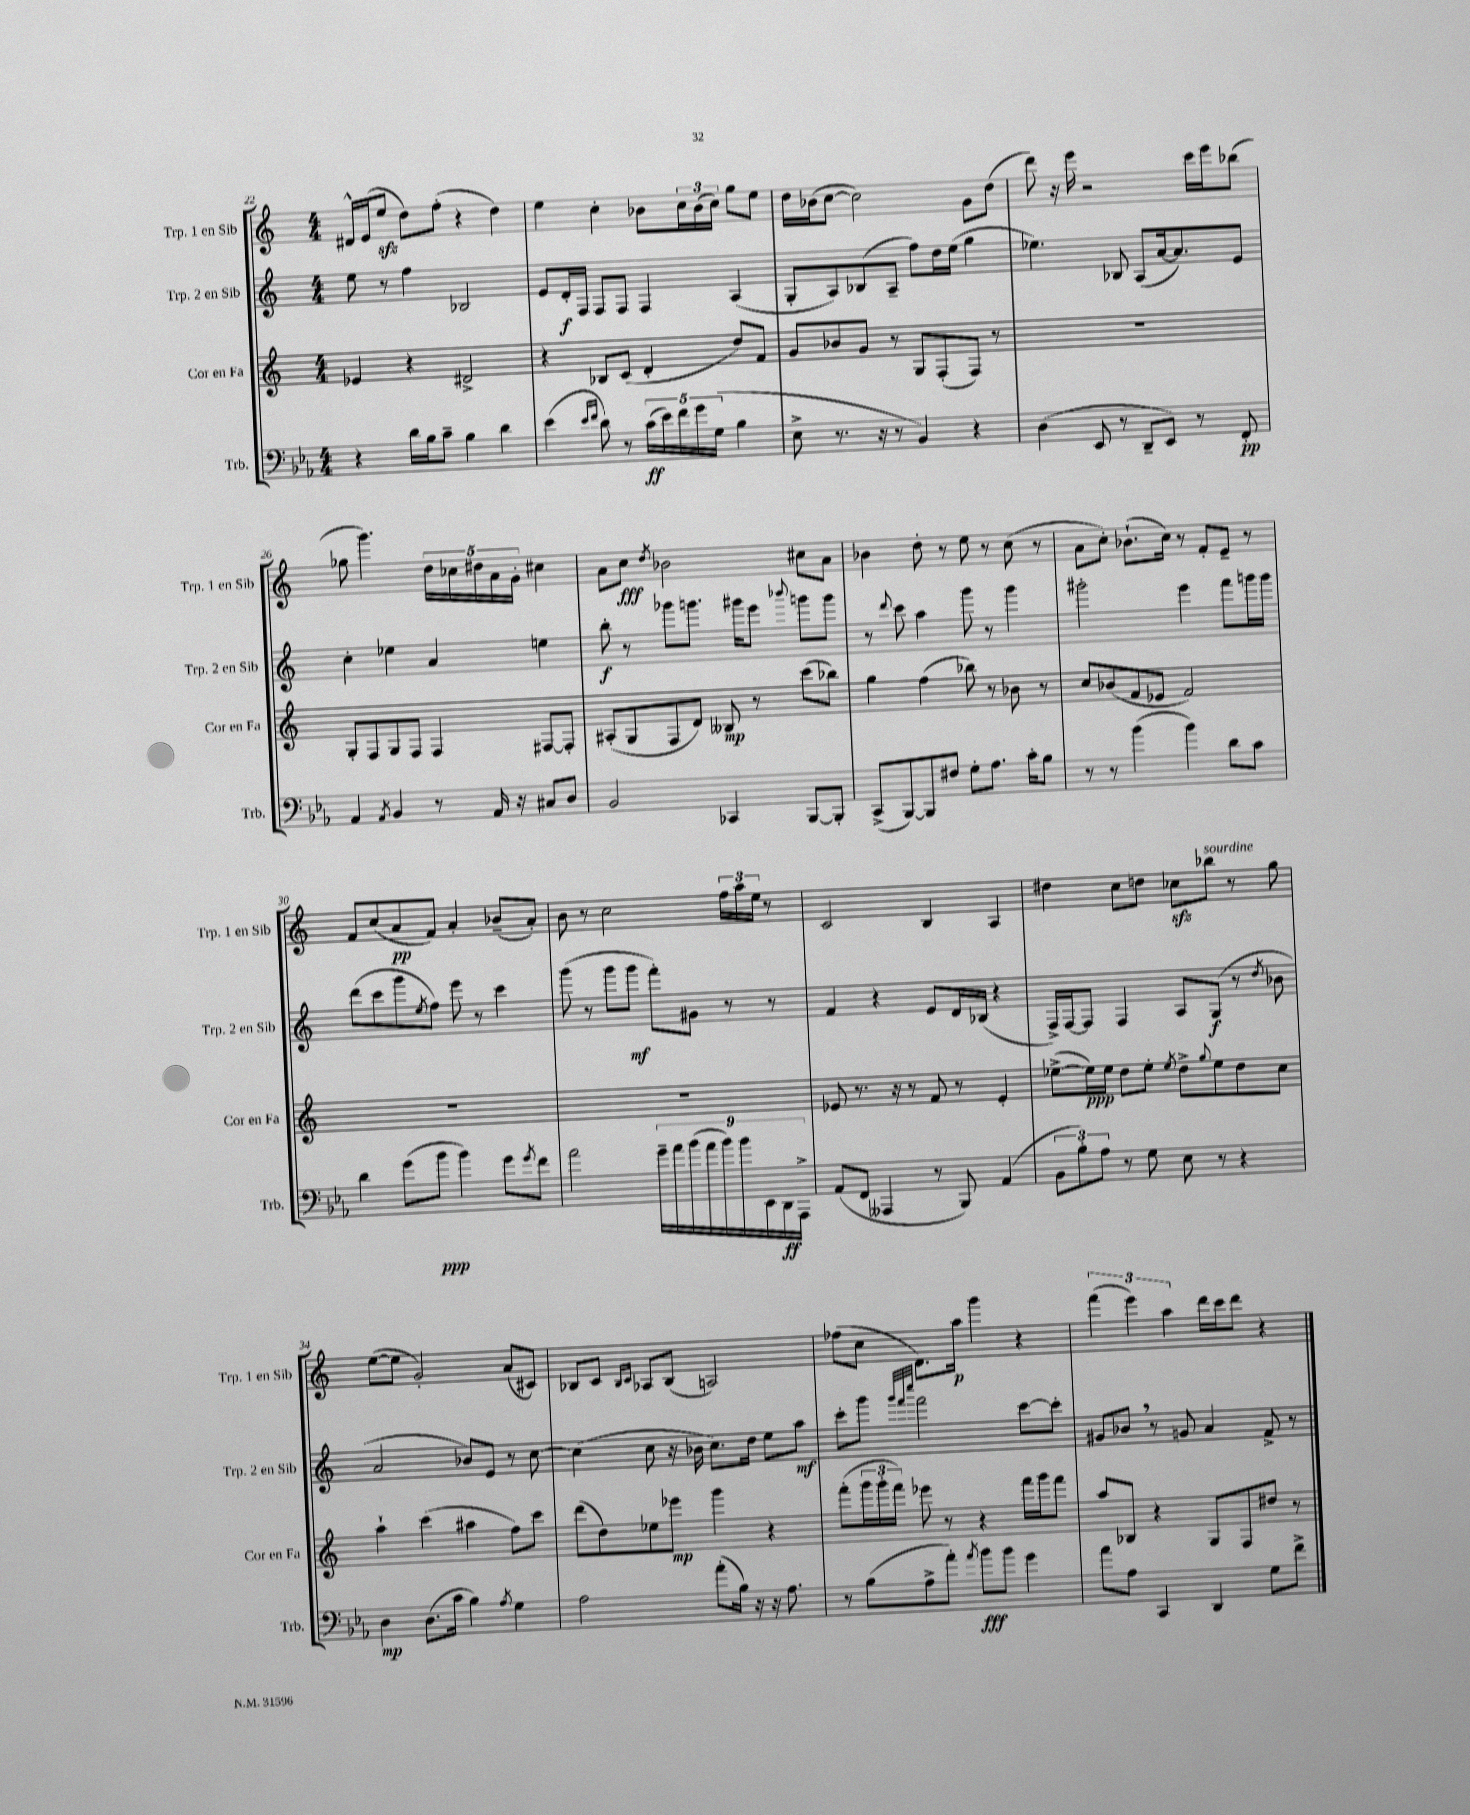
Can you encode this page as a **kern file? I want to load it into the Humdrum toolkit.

**kern	**dynam	**kern	**dynam	**kern	**dynam	**kern	**dynam
*part4	*part4	*part3	*part3	*part2	*part2	*part1	*part1
*staff4	*staff4	*staff3	*staff3	*staff2	*staff2	*staff1	*staff1
*I"Trb.	*	*I"Cor en Fa	*	*I"Trp. 2 en Sib	*	*I"Trp. 1 en Sib	*
*I'Trb.	*	*I'Cor en Fa	*	*I'Trp. 2 en Sib	*	*I'Trp. 1 en Sib	*
*clefF4	*	*clefG2	*	*clefG2	*	*clefG2	*
*k[b-e-a-]	*	*k[]	*	*k[]	*	*k[]	*
*M4/4	*	*M4/4	*	*M4/4	*	*M4/4	*
=22	=22	=22	=22	=22	=22	=22	=22
4r	.	4e-X/	.	8ee\	.	16d#X^^/LL	.
.	.	.	.	.	.	(16e/J	.
.	.	.	.	8r	.	8eezz/J	.
16d\LL	.	4r	.	4ff\	.	8dd\L)	.
16B-\J	.	.	.	.	.	.	.
8c~\J	.	.	.	.	.	(8ff'\J	.
4B-\	.	2d#X^/	.	2B-X/	.	4r	.
4d\	.	.	.	.	.	4dd\)	.
=23	=23	=23	=23	=23	=23	=23	=23
(4e-\	.	4r	.	8e/L	.	4ee\	.
.	.	.	.	16d'/L	f	.	.
.	.	.	.	16F/JJ	.	.	.
16qqe-/LL	.	.	.	.	.	.	.
16qqf/JJ	.	.	.	.	.	.	.
8d\)	.	8B-X/L	.	8F/L	.	4cc'\	.
8r	.	(8c/J	.	8F/J	.	.	.
(20c\LL	ff	4d'/	.	4F/	.	8b-X\L	.
20e-\)	.	.	.	.	.	.	.
20f\	.	.	.	.	.	.	.
.	.	.	.	.	.	24cc\L	.
20g\	.	.	.	.	.	.	.
.	.	.	.	.	.	(24b-\	.
(20G\JJ	.	.	.	.	.	.	.
.	.	.	.	.	.	24cc\JJ)	.
4B-\	.	8dd/L)	.	(4A/	.	8gg\L	.
.	.	8f/J	.	.	.	8ee\J	.
=24	=24	=24	=24	=24	=24	=24	=24
8E-^\	.	8g/L	.	8G'/L	.	16dd\LL	.
.	.	.	.	.	.	(16b-X\J	.
8.r	.	8b-X/	.	8A/)	.	[8cc\J	.
.	.	8g/J	.	(8B-X/	.	2cc\])	.
16r	.	.	.	.	.	.	.
8r	.	8r	.	8A~/J	.	.	.
4BB-/)	.	8G/L	.	8ff\L)	.	.	.
.	.	(8F'/	.	16dd\L	.	.	.
.	.	.	.	(16ee\JJ	.	.	.
4r	.	8F/J)	.	4gg\	.	8g\L	.
.	.	8r	.	.	.	(8dd\J	.
=25	=25	=25	=25	=25	=25	=25	=25
(4D\	.	1r	.	4.ee-X\)	.	8ddd\)	.
.	.	.	.	.	.	16r	.
.	.	.	.	.	.	16eee\	.
8EE-/	.	.	.	.	.	2r	.
8r	.	.	.	8B-X/	.	.	.
8DD~/L	.	.	.	(8A/L	.	.	.
8EE-/J)	.	.	.	[16a/k	.	.	.
.	.	.	.	8.a/])	.	.	.
8r	.	.	.	.	.	16ccc\LL	.
.	.	.	.	.	.	16eee\J	.
8FF'/	pp	.	.	8e/J	.	(8bb-X\J	.
!!LO:LB:g=z
=26	=26	=26	=26	=26	=26	=26	=26
4AA-/	.	8G'/L	.	4cc'\	.	8gg-X\	.
.	.	8F/	.	.	.	4.ggg\)	.
8qAA-/	.	.	.	.	.	.	.
4BB-/	.	8G/	.	4ee-X\	.	.	.
.	.	8F/J	.	.	.	.	.
8r	.	4F/	.	4a/	.	20dd\LL	.
.	.	.	.	.	.	20cc-X\	.
.	.	.	.	.	.	20dd#X\	.
16AA-/	.	.	.	.	.	.	.
.	.	.	.	.	.	20a\	.
16r	.	.	.	.	.	.	.
.	.	.	.	.	.	20g'\JJ	.
8C#X/L	.	[8F#X/L	.	4een\	.	4cc#X\	.
8D/J	.	8F#'/J]	.	.	.	.	.
=27	=27	=27	=27	=27	=27	=27	=27
2BB-/	.	(8A#X'/L	.	8bb'\	f	8a\L	.
.	.	8G/	.	8r	.	8cc\J	fff
.	.	.	.	.	.	8qdd/	.
.	.	8F/	.	8ggg-X\L	.	2b-X\	.
.	.	8d/J)	.	8.gggn\J	.	.	.
4CC-X/	.	8B--X/	mp	.	.	.	.
.	.	.	.	16ggg#X\KL	.	.	.
.	.	8r	.	8eee\J	.	.	.
.	.	.	.	8qqbbb-X/	.	.	.
[8BBB-/L	.	(8ccc\L	.	8gggn\L	.	8cc#X\L	.
8BBB-'/J]	.	8bb-X\J)	.	8ggg\J	.	8a\J	.
=28	=28	=28	=28	=28	=28	=28	=28
(8CC^/L	.	4gg\	.	8r	.	4b-X\	.
.	.	.	.	8qqddd/	.	.	.
[8BBB-/)	.	.	.	8ccc\	.	.	.
8BBB-/]	.	(4ff\	.	4aa\	.	8dd'\	.
8F#X/J	.	.	.	.	.	8r	.
8G'\L	.	8bb-X\)	.	8ggg\	.	8ee\	.
8.A-\J	.	8r	.	8r	.	8r	.
.	.	8b-X\	.	4ggg\	.	(8cc\	.
16c'\KL	.	.	.	.	.	.	.
8B-\J	.	8r	.	.	.	8r	.
=29	=29	=29	=29	=29	=29	=29	=29
8r	.	8cc/L	.	2ggg#X'\	.	8a\L	.
8r	.	(8b-X/	.	.	.	8cc'\J)	.
(4b-\	.	8f/	.	.	.	(8.b-X`\L	.
.	.	8e-X/J	.	.	.	.	.
.	.	.	.	.	.	16cc\Jk)	.
4b-\)	.	2f/)	.	4eee\	.	8r	.
.	.	.	.	.	.	8f'/L	.
8d\L	.	.	.	8fff\L	.	8e~/J	.
8c\J	.	.	.	16gggn\L	.	8r	.
.	.	.	.	16ggg\JJ	.	.	.
!!LO:LB:g=z
=30	=30	=30	=30	=30	=30	=30	=30
4d\	.	1r	.	(8ddd\L	.	8f/L	.
.	.	.	.	8ccc\	.	(8cc/	.
(8g\L	.	.	.	8ggg\	.	8a/	pp
.	.	.	.	8qee/	.	.	.
8b-\J	ppp	.	.	8ff\J)	.	8f/J)	.
4b-\)	.	.	.	8eee\	.	4a'/	.
.	.	.	.	8r	.	.	.
8g\L	.	.	.	4ccc\	.	(8b-X~/L	.
8qg/	.	.	.	.	.	.	.
8f\J	.	.	.	.	.	8a'/J)	.
=31	=31	=31	=31	=31	=31	=31	=31
2a-\	.	1r	.	(8ggg\	.	8b\	.
.	.	.	.	8r	.	8r	.
.	.	.	.	8ggg\L	.	2cc\	.
.	.	.	.	8ggg\J	mf	.	.
18g~\LL	.	.	.	8fff'\L)	.	.	.
18a-\	.	.	.	.	.	.	.
(18b-\	.	.	.	.	.	.	.
.	.	.	.	8g#X\J	.	.	.
18a-\	.	.	.	.	.	.	.
18b-\)	.	.	.	.	.	.	.
.	.	.	.	8r	.	24ff\LL	.
18b-\	.	.	.	.	.	.	.
.	.	.	.	.	.	24aa\	.
18EE-\	.	.	.	.	.	24ee\JJ	.
.	.	.	.	8r	.	8r	.
18DD\	ff	.	.	.	.	.	.
18AAA-^\JJ	.	.	.	.	.	.	.
=32	=32	=32	=32	=32	=32	=32	=32
(8AA-/L	.	8e-X/	.	4f/	.	2c/	.
8FF/J	.	8.r	.	.	.	.	.
4AAA--X/	.	.	.	4r	.	.	.
.	.	16r	.	.	.	.	.
.	.	8r	.	.	.	.	.
8r	.	8f/	.	8e/L	.	4B/	.
8BBB-/)	.	8r	.	16d/L	.	.	.
.	.	.	.	(16B-X/JJ	.	.	.
(4AA-/	.	4e-'/	.	4r	.	4A/	.
=33	=33	=33	=33	=33	=33	=33	=33
12BB-\L	.	([8ee-X^\L	.	16F^/LL)	.	4dd#X\	.
.	.	.	.	[16F/J	.	.	.
12B-'\)	.	.	.	.	.	.	.
.	.	16ee-\L])	ppp	8F/J]	.	.	.
12A-\J	.	.	.	.	.	.	.
.	.	16ee-\JJ	.	.	.	.	.
8r	.	8dd\L	.	4F/	.	8cc\L	.
8G\	.	8ee-'\J	.	.	.	8ddn\J	.
.	.	8qee-/	.	.	.	.	.
8E-\	.	8dd^\L	.	8A/L	.	8cc-Xzz\L	.
.	.	8qqgg/	.	.	.	.	.
!	!	!	!	!	!	!LO:TX:a:i:t=sourdine	!
8r	.	8ee-\	.	(8G/J	f	8bb-X\J	.
4r	.	8dd\	.	8r	.	8r	.
.	.	.	.	8qdd/	.	.	.
.	.	8cc\J	.	8b-X\	.	8gg\	.
!!LO:LB:g=z
=34	=34	=34	=34	=34	=34	=34	=34
4D\	mp	4aa`\	.	2a/	.	([8ee\L	.
.	.	.	.	.	.	8ee\J]	.
(8.D\L	.	(4ccc\	.	.	.	2g'/)	.
16c\Jk	.	.	.	.	.	.	.
4B-\)	.	4aa#X\	.	8b-X/L)	.	.	.
.	.	.	.	8e/J	.	.	.
8qA-/	.	.	.	.	.	.	.
4G\	.	8ff\L)	.	8r	.	(8a/L	.
.	.	8ccc\J	.	[8cc\	.	8c#X/J)	.
=35	=35	=35	=35	=35	=35	=35	=35
2A-\	.	(8ddd\L	.	(4cc\]	.	8B-X/L	.
.	.	8dd\)	.	.	.	8c/J	.
.	.	.	.	.	.	16qqB-/LL	.
.	.	.	.	.	.	16qqc/JJ	.
.	.	8ee-X\	.	8cc\	.	8A-X/L	.
.	.	8eee-X\J	mp	16r	.	(8B-/J	.
.	.	.	.	16b-X\	.	.	.
(8a-'\L	.	4ggg\	.	8.cc\L)	.	2An/)	.
16B-\Jk)	.	.	.	.	.	.	.
16r	.	.	.	16dd\Jk	.	.	.
16r	.	4r	.	8ee\L	.	.	.
8.A-\	.	.	.	.	.	.	.
.	.	.	.	8aa\J	mf	.	.
=36	=36	=36	=36	=36	=36	=36	=36
8r	.	(8fff'\L	.	8ccc'\L	.	(8ff-X\L	.
(8B-\L	.	24ggg\L	.	8ggg\J	.	8cc\J	.
.	.	24ggg'\	.	.	.	.	.
.	.	24fff\JJ)	.	.	.	.	.
.	.	.	.	32qqggg/LLL	.	.	.
.	.	.	.	32qqfff/	.	.	.
.	.	.	.	32qqcccc/JJJ	.	.	.
8A-^\	.	8eee-X\	.	2fff\	.	8.d\L)	.
8a-'\J)	.	8r	.	.	.	.	.
.	.	.	.	.	.	16aa\Jk	p
8qa-/	.	.	.	.	.	.	.
8b-\L	fff	4r	.	.	.	4ggg\	.
8b-\J	.	.	.	.	.	.	.
4g\	.	16fff\LL	.	[8ccc\L	.	4r	.
.	.	16ggg\J	.	.	.	.	.
.	.	8fff\J	.	8ccc'\J]	.	.	.
=37	=37	=37	=37	=37	=37	=37	=37
8a-\L	.	8aa/L	.	8g#X/L	.	(6fff\	.
8A-\J	.	8B-X/J	.	8b-X,/J	.	.	.
.	.	.	.	.	.	6eee\)	.
4CC/	.	4r	.	8r	.	.	.
.	.	.	.	.	.	6aa\	.
.	.	.	.	8gn/	.	.	.
4DD/	.	8G/L	.	4a/	.	16ddd\LL	.
.	.	.	.	.	.	16ccc\J	.
.	.	8F/	.	.	.	8ddd\J	.
8G\L	.	8dd#X/J	.	8f^/	.	4r	.
8f^\J	.	8r	.	8r	.	.	.
==	==	==	==	==	==	==	==
*-	*-	*-	*-	*-	*-	*-	*-
